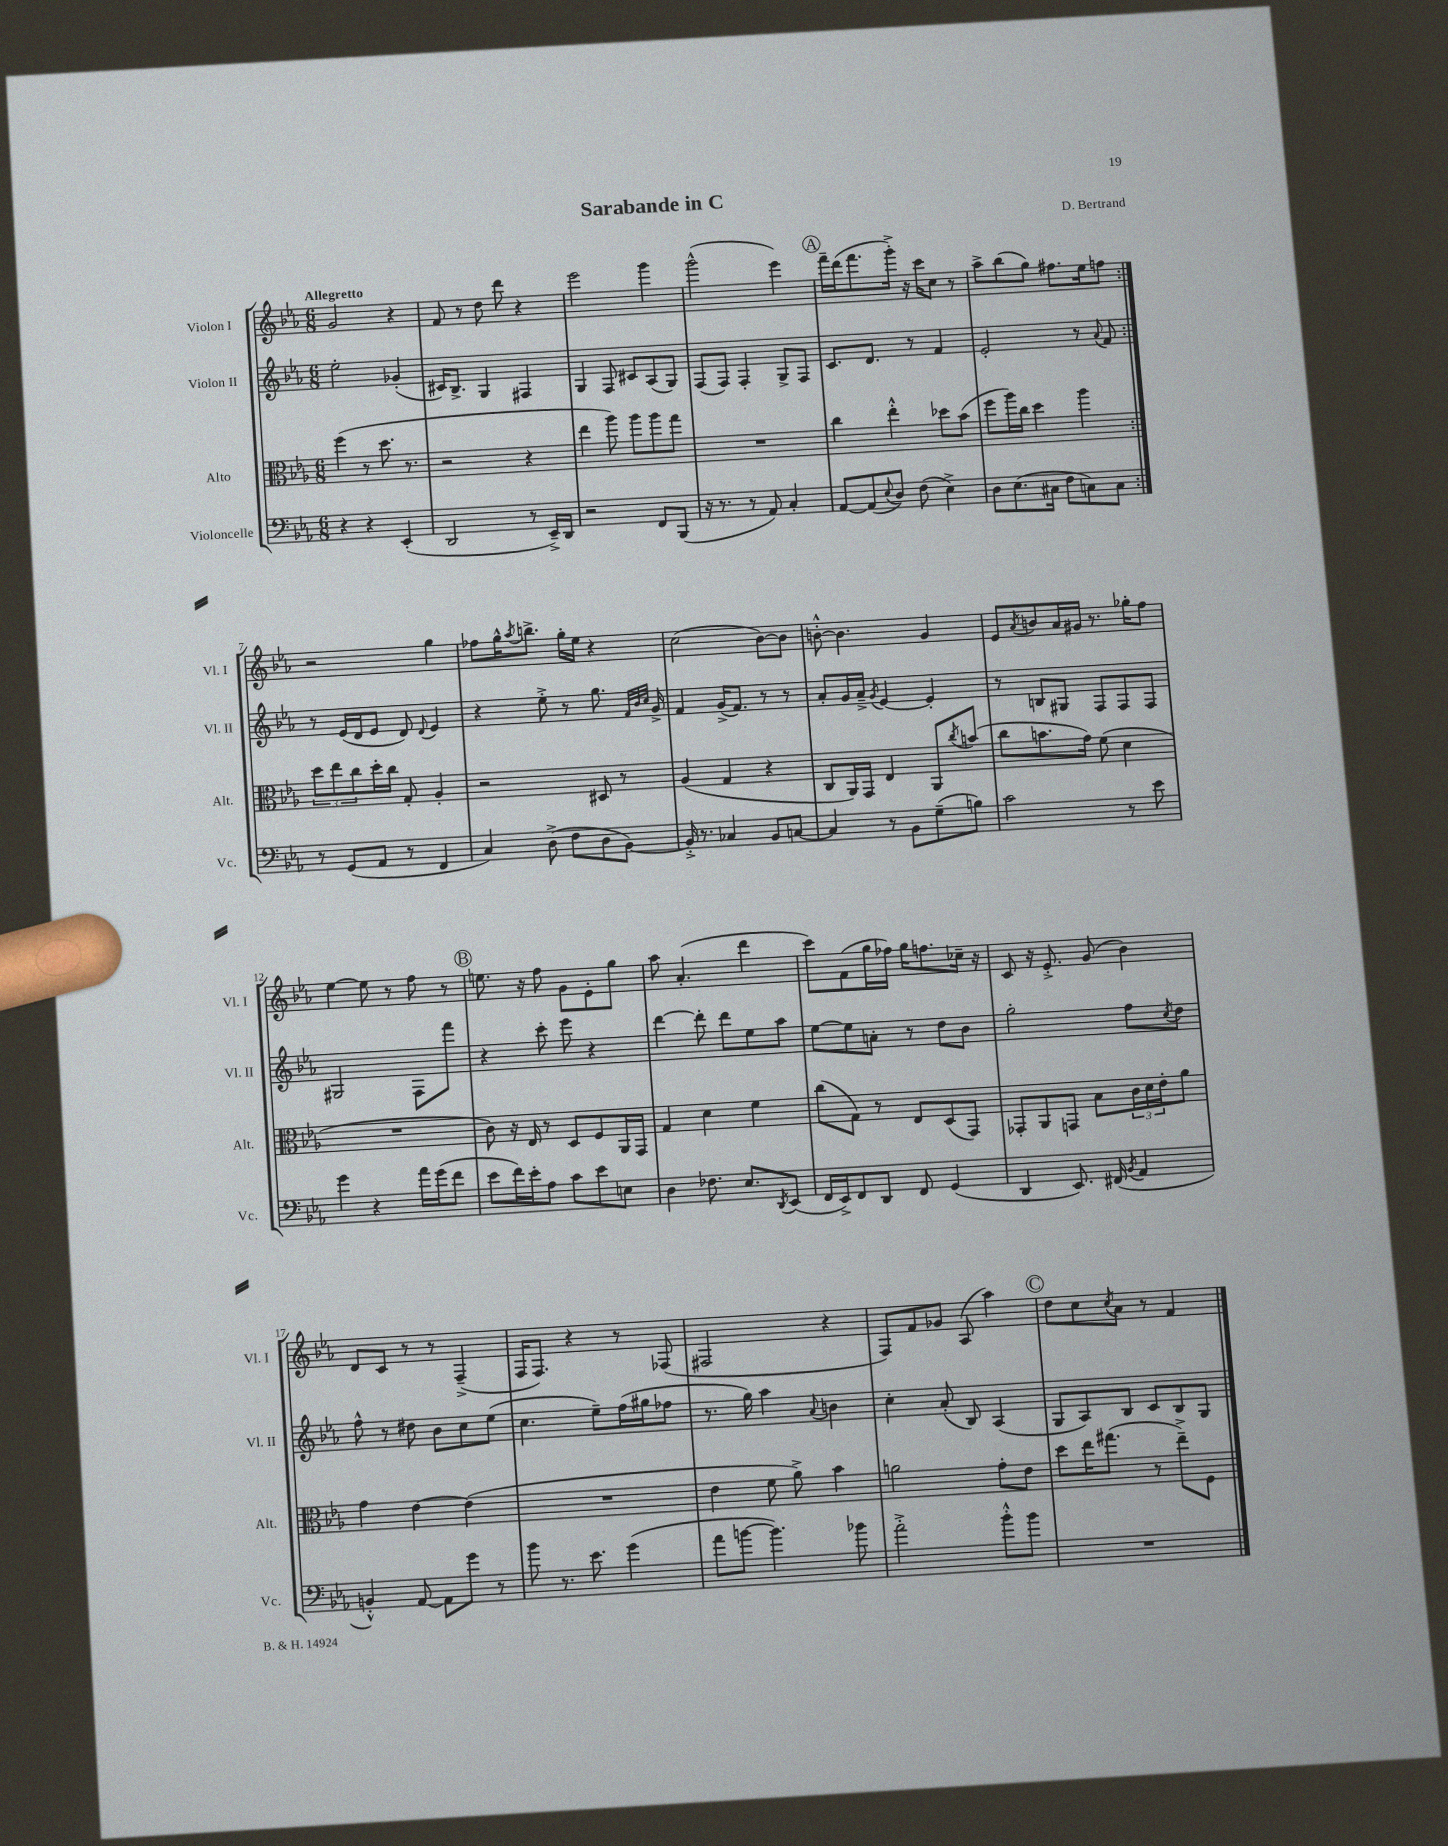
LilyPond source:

\header { title = "Sarabande in C" composer = "D. Bertrand" }
<<
\new StaffGroup <<
\new Staff = "s0" \with { instrumentName = "Violon I" shortInstrumentName = "Vl. I" } {
    \clef treble \key ees \major \numericTimeSignature \time 6/8 \tempo "Allegretto"
    \repeat volta 2 { g'2 r4 |
    f'8 r8 d''8 d'''8 r4 |
    ees'''2 g'''4 |
    g'''2-^( ees'''4) |
    \mark \markup { \circle "A" } f'''16-- d'''16( f'''8. g'''16-.->) r16 c'''16 c''8 r8 |
    aes''8-> bes''8( g''8) fis''8. ees''16 f''8 | }
    r2 g''4 |
    fes''8 g''16-^ \acciaccatura { aes''8 } b''8.-> g''16-. ees''16 r4 |
    c''2( bes'8~) bes'8 |
    b'8~-.-^ b'4. g'4 |
    ees'8 \acciaccatura { aes'8 } b'8 aes'16 gis'16 r8. ges''16-. f''8 |
    ees''4~ ees''8 r8 f''8 r8 |
    \mark \markup { \circle "B" } e''8. r16 f''8 g'8 ees'8-. g''8 |
    aes''8 aes'4.-.( d'''4 |
    c'''8) f'8( g''16 fes''16) g''16 f''8. ces''16-- r16 |
    c'8 r16 ees'8.-.-> g'8( bes'4) |
    d'8 c'8 r8 r8 f4--->( |
    f16 f8.) r4 r8 fes8( |
    fis2 r4 |
    f8) f'8 ges'8 aes8( aes''4) |
    \mark \markup { \circle "C" } d''8 c''8 \acciaccatura { c''8 } aes'8 r8 f'4 \bar "|." |
}
\new Staff = "s1" \with { instrumentName = "Violon II" shortInstrumentName = "Vl. II" } {
    \clef treble \key ees \major \numericTimeSignature \time 6/8
    \repeat volta 2 { ees''2-. ges'4-.( |
    cis'16) bes8.-> g4 fis4 |
    g4 f8 cis'8 aes8( g8) |
    f8( f8) f4-. g8-> f8 |
    \mark \markup { \circle "A" } c'8. d'8. r8 f'4 |
    ees'2-. r8 \appoggiatura { aes'8 } f'8 | }
    r8 ees'16( d'16 ees'8 d'8) \appoggiatura { d'8 } ees'4 |
    r4 ees''8-.-> r8 g''8. \grace { f'32 bes'32 c''32 } g'16-> |
    f'4 g'16->( f'8.) r8 r8 |
    aes'8-. g'16 aes'16---> \acciaccatura { g'8 } ees'4~ ees'4-. |
    r8 b8 gis8 f8 f8 f8 |
    gis2 f8 f'''8 |
    \mark \markup { \circle "B" } r4 c'''8-. ees'''8 r4 |
    d'''4~ d'''8-. d'''8 ees''8 aes''8 |
    ees''8~ ees''8 a'8-. r8 d''8 bes'8 |
    g''2-. f''8 \acciaccatura { c''8 } d''8 |
    f''8-^ r8 dis''8 bes'8 c''8 ees''8( |
    c''4. ees''8--) f''16( gis''16 fes''8 |
    r8. g''16) aes''4 \appoggiatura { aes'8 } b'4 |
    c''4-. aes'8-.( bes8) aes4( |
    \mark \markup { \circle "C" } g8 aes8) bes8 c'8 bes8 g8 \bar "|." |
}
\new Staff = "s2" \with { instrumentName = "Alto" shortInstrumentName = "Alt." } {
    \clef alto \key ees \major \numericTimeSignature \time 6/8
    \repeat volta 2 { f''4( r8 d''8. r8. |
    r2 r4 |
    ees''4 aes''8) aes''8 aes''8 g''8 |
    R2. |
    \mark \markup { \circle "A" } c''4 ees''4-.-^ des''8 bes'8( |
    f''8 aes''16) c''16 d''4 aes''4 | }
    \tuplet 3/2 { d''8 ees''8 c''8 } d''16-. c''16 g8-. aes4-. |
    r2 dis8 r8 |
    aes4( g4 r4 |
    c8 aes,16) g,16 ees4 aes,8 \acciaccatura { c''8 } b'8( |
    c''8 b'8. g'16) f'8( d'4 |
    R2. |
    \mark \markup { \circle "B" } c'8) r16 ees16 r8 d8 f8 aes,16 g,16 |
    g4 d'4 f'4 |
    c''8( g8) r8 ees8 d8( g,8) |
    ges,8-. aes,8 g,8 bes8 \tuplet 3/2 { c'16 d'16 ees'16-. } aes'8 |
    g'4 ees'4~ ees'4( |
    R2. |
    ees'4 f'8 aes'8->) bes'4 |
    a'2 g'8-. ees'8 |
    \mark \markup { \circle "C" } d''8 ees''16 gis''8.( r8 ees''8--->) f8 \bar "|." |
}
\new Staff = "s3" \with { instrumentName = "Violoncelle" shortInstrumentName = "Vc." } {
    \clef bass \key ees \major \numericTimeSignature \time 6/8
    \repeat volta 2 { r4 r4 ees,4-.( |
    d,2 r8 ees,16--->) d,16 |
    r2 f,8 bes,,8( |
    r16 r8. r8 aes,8) c4-. |
    \mark \markup { \circle "A" } aes,8~ aes,8( \appoggiatura { ees8 } d8) f8( ees4->) |
    d8 ees8.( cis16 f8 c8) c8 | }
    r8 g,8( aes,8 r8 f,4 |
    c4) d8->( f8 d8 bes,8~) |
    bes,16-.-> r8. ces4 bes,8 c8~ |
    c4 r8 bes,8 g8--( b8) |
    c'2 r8 ees'8 |
    g'4 r4 aes'16 g'16( f'8 |
    \mark \markup { \circle "B" } ees'8 f'16) ees'16-. aes8 c'8 ees'8 e8 |
    d4 fes8. ees8. \acciaccatura { d,8 } ees,8( |
    f,16 ees,16->) f,8 d,8 f,8 g,4( |
    d,4 ees,8.) fis,16( \acciaccatura { bes,8 } aes,4 |
    b,4-.-^) aes,8~ aes,8 g'8 r8 |
    bes'8 r8. ees'8. g'4( |
    aes'8 b'8~ b'4.) bes'8 |
    aes'2-.-> bes'8-.-^ bes'8 |
    \mark \markup { \circle "C" } R2. \bar "|." |
}
>>
>>
